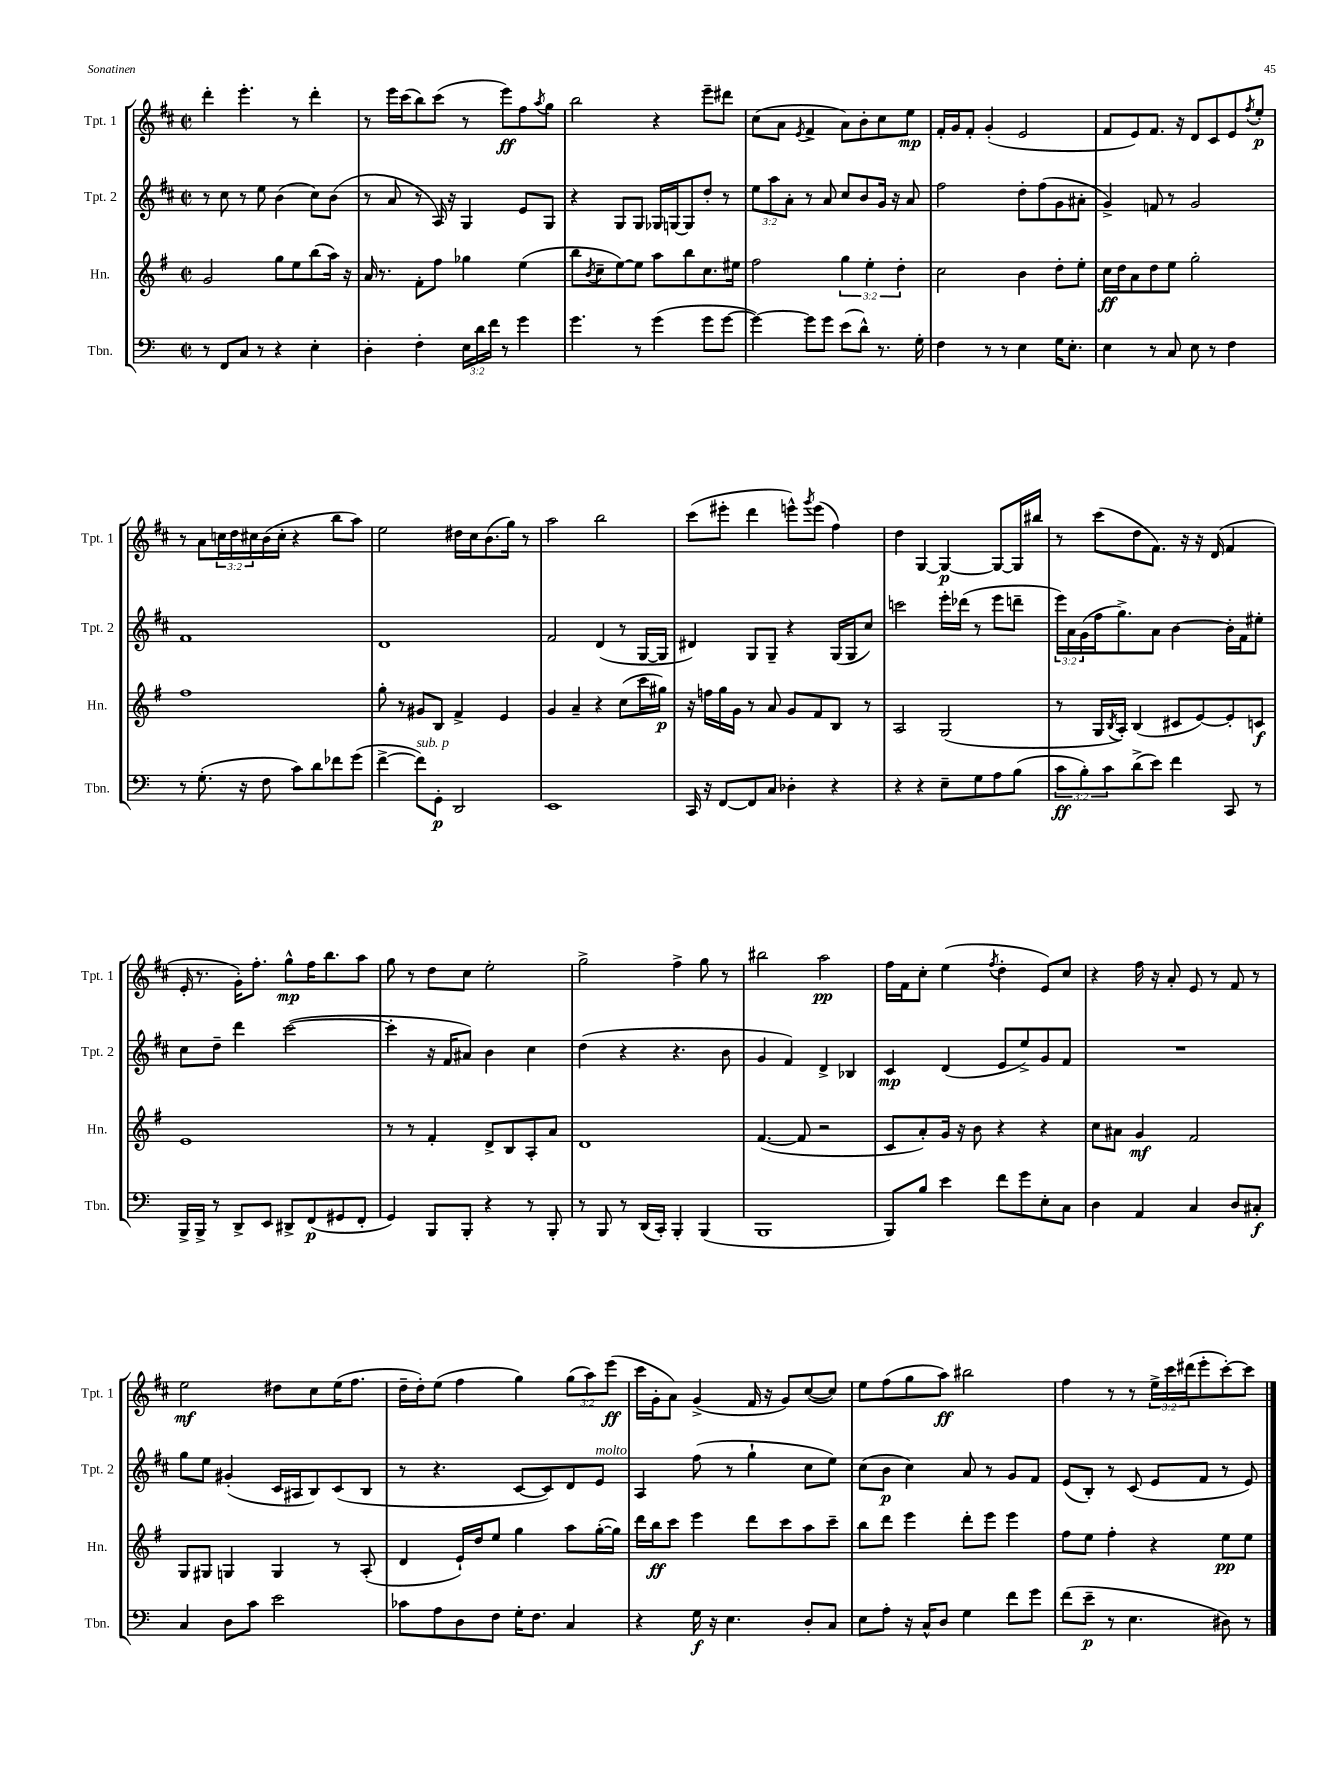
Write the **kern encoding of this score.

**kern	**kern	**kern	**kern
*staff4	*staff3	*staff2	*staff1
*clefF4	*clefG2	*clefG2	*clefG2
*k[]	*k[f#]	*k[f#c#]	*k[f#c#]
*M2/2	*M2/2	*M2/2	*M2/2
*met(c|)	*met(c|)	*met(c|)	*met(c|)
8r	2g/	8r	4ddd'\
8FF/L	.	8cc#\	.
8C/J	.	8r	4.eee'\
8r	.	8ee\	.
4r	8gg\L	(4b\	.
.	8ee\	.	8r
4E'\	(8bb\	8cc#\L)	4ddd'\
.	16aa\Jk)	(8b\J	.
.	16r	.	.
=	=	=	=
4D'\	16a/	8r	8r
.	8.r	.	.
.	.	8a/	16eee\LL
.	.	.	(16ccc#\J
4F'\	8f#'\L	8r	8bb\)
.	8ff#\J	16A/)	(8ccc#\J
.	.	16r	.
24E\LL	4gg-\	4G/	8r
24d\	.	.	.
24f\JJ	.	.	.
8r	.	.	8eee\L)
4g\	(4ee\	8e/L	8ff#\
.	.	.	8qaa/
.	.	8G/J	8gg\J
=	=	=	=
4.g\	8bb\L	4r	2bb\
.	8qb/	.	.
.	8cc~\	.	.
.	[8ee\)	8G/L	.
8r	8ee\]J	8G/J	.
(4g\	8aa\L	16G-/LL	4r
.	.	[16G/J	.
.	8bb\	8G/]	.
8g\L	8.cc\	8dd'/J	8eee~\L
[8g\J	.	8r	8ddd#\J
.	16ee#\Jk	.	.
=	=	=	=
4g\_)	2ff#\	12ee\L	(8cc#\L
.	.	12aa\	.
.	.	.	8a\J
.	.	12a'\J	.
.	.	.	8qe/
8g\]L	.	8r	4f#^/
8g\J	.	8a/	.
(8e\L	6gg\	8cc#/L	8a\L)
8d^^\J)	.	8b/	8b'\
.	6ee'\	.	.
8.r	.	16g/Jk	8cc#\
.	.	16r	.
.	6dd'\	.	.
.	.	8a/	8ee\J
16G'\	.	.	.
=	=	=	=
4F\	2cc\	2ff#\	16f#'/LL
.	.	.	16g/J
.	.	.	8f#'/J
8r	.	.	(4g'/
8r	.	.	.
4E\	4b\	8dd'\L	2e/
.	.	(8ff#\	.
16G\LK	8dd'\L	8g\	.
8.E'\J	.	.	.
.	8ee'\J	8a#'\J	.
=	=	=	=
4E\	16cc\LL	4g^/)	8f#/L
.	16dd\J	.	.
.	8a\	.	8e/)
8r	8dd\	8f/	8.f#/J
8C/	8ee\J	8r	.
.	.	.	16r
8E\	2gg'\	2g/	8d/L
8r	.	.	8c#/
4F\	.	.	8e/
.	.	.	8qff#/
.	.	.	8ee'/J
=	=	=	=
8r	1ff#	1f#	8r
(8.G'\	.	.	8a\L
.	.	.	24cc\L
.	.	.	24dd\
16r	.	.	.
.	.	.	24cc#\
8F\	.	.	(16b\
.	.	.	16cc#'\JJ
8c\L)	.	.	4r
8d\	.	.	.
8f-\	.	.	8bb\L
(8g\J	.	.	8aa\J)
=	=	=	=
[4f^\	8gg'\	1d	2ee\
.	8r	.	.
8f\]L)	8g#/L	.	.
8GG'\J	8B/J	.	.
2DD/	4f#^/	.	16dd#\LL
.	.	.	16cc#\J
.	.	.	(8.b\
.	4e/	.	.
.	.	.	16gg\Jk)
.	.	.	8r
=	=	=	=
1EE	4g/	2f#/	2aa\
.	4a~/	.	.
.	4r	(4d/	2bb\
.	(8cc\L	8r	.
.	16ccc\L	[16G/LL	.
.	16gg#\JJ)	16G/]JJ	.
=	=	=	=
16CC/	16r	4d#/)	(8ccc#\L
16r	16ff\LL	.	.
[8FF/L	16gg\	.	8eee#'\J
.	16g\JJ	.	.
8FF/]	8r	8G/L	4ddd\
8C/J	8a/	8G~/J	.
4D-'\	8g/L	4r	8eee^^\L)
.	.	.	8qggg/
.	8f#/	.	(8eee\J
4r	8B/J	(16G/LL	4ff#\)
.	.	16G/J	.
.	8r	8cc#/J)	.
=	=	=	=
4r	2A/	2ccc\	4dd\
4r	.	.	[4G/
8E~\L	(2G/	16eee'\LL	4G/_
.	.	(16ddd-\JJ	.
8G\	.	8r	.
8A\	.	8eee\L	8G/_L
(8B\J	.	8ddd~\J	16G/]L
.	.	.	16bb#/JJ
=	=	=	=
12c\L	8r	24eee\LL)	8r
.	.	24a\	.
12B'\)	.	(24g\	.
.	16G/LL	16ff#\J	(8ccc#\L
12c\	.	.	.
.	8qB/	.	.
.	16A'/JJ)	8.gg^\)	.
(8d^\	(4B/	.	8dd\
8e\J)	.	8a\J	8.f#\J)
4f\	8c#/L	[4b\	.
.	.	.	16r
.	[8e/)	.	16r
.	.	.	(16d/
8CC/	8e'/]	16b'\]LL	4f#/
.	.	16f#\J	.
8r	8c/J	8ee#'\J	.
=	=	=	=
16BBB^/LL	1e	8cc#\L	16e'/
16BBB^/JJ	.	.	8.r
8r	.	8dd~\J	.
8DD^/L	.	4ddd\	16g'\LK)
.	.	.	8.ff#'\J
8EE/J	.	.	.
8DD#^/L	.	([2ccc#\	8gg^^\L
(8FF/	.	.	16ff#\K
.	.	.	8.bb\
8GG#/	.	.	.
8FF'/J	.	.	8aa\J
=	=	=	=
4GG/)	8r	4ccc#'\]	8gg\
.	8r	.	8r
8BBB/L	4f#'/	16r	8dd\L
.	.	16f#/LK	.
8BBB'/J	.	8a#/J)	8cc#\J
4r	8d^/L	4b\	2ee'\
.	8B/	.	.
8r	8A'/	4cc#\	.
8BBB'/	8a/J	.	.
=	=	=	=
8r	1d	(4dd\	2gg^\
8BBB/	.	.	.
8r	.	4r	.
(16DD/LL	.	.	.
16CC'/JJ)	.	.	.
4BBB'/	.	4.r	4ff#^\
(4BBB/	.	.	8gg\
.	.	8b\	8r
=	=	=	=
1BBB	([4.f#/	4g/	2bb#\
.	.	4f#/)	.
.	8f#/]	.	.
.	2r	4d^/	2aa\
.	.	4B-/	.
=	=	=	=
8BBB/L)	8c/L	4c#/	16ff#\LL
.	.	.	16f#\J
8B/J	8a'/)	.	8cc#'\J
4e\	16g/Jk	(4d/	(4ee\
.	16r	.	.
.	8b\	.	.
.	.	.	8qff#/
8f\L	4r	8e/L	4dd'\
8g\	.	8ee^/)	.
8E'\	4r	8g/	8e/L)
8C\J	.	8f#/J	8cc#/J
=	=	=	=
4D\	8cc\L	1r	4r
.	8a#\J	.	.
4AA/	4g/	.	16ff#\
.	.	.	16r
.	.	.	8a'/
4C/	2f#/	.	8e/
.	.	.	8r
8D/L	.	.	8f#/
8C#'/J	.	.	8r
=	=	=	=
4C/	8G/L	8gg\L	2ee\
.	8G#/J	8ee\J	.
8D\L	4G/	(4g#'/	.
8c\J	.	.	.
2e\	4G/	16c#/LL	8dd#\L
.	.	16A#/J	.
.	.	8B/)	8cc#\
.	8r	(8c#/	(16ee\K
.	.	.	8.ff#\J
.	(8A'/	8B/J	.
=	=	=	=
8c-\L	4d/	8r	16dd~\LL
.	.	.	16dd'\J)
8A\	.	4.r	(8ee\J
8D\	16e`/LL)	.	4ff#\
.	16dd/J	.	.
8F\J	8ee/J	.	.
16G'\LK	4gg\	[8c#/L	4gg\)
8.F\J	.	.	.
.	.	8c#/])	.
4C/	8aa\L	8d/	(12gg\L
.	.	.	12aa\)
.	([16gg'\L	8e/J	.
.	.	.	(12eee\J
.	16gg\]JJ)	.	.
=	=	=	=
4r	16ddd\LL	4A/	16ccc#\LL
.	16bb\J	.	16g'\J
.	8ccc\J	.	8a\J)
16G\	4eee\	(8ff#\	(4g^/
16r	.	.	.
4.E\	.	8r	.
.	8ddd\L	4gg`\	16f#/
.	.	.	16r
.	8ccc\	.	8g/L)
8D'/L	8aa\	8cc#\L	([8cc#/
8C/J	8ccc~\J	8ee\J)	8cc#/]J)
=	=	=	=
8E\L	8bb\L	(8cc#\L	8ee\L
8A'\J	8ddd\J	8b\J	(8ff#\
16r	4eee\	4cc#\)	8gg\
16C^^/LK	.	.	.
8D/J	.	.	8aa\J)
4G\	8ddd'\L	8a/	2bb#\
.	8eee\J	8r	.
8f\L	4eee\	8g/L	.
8g\J	.	8f#/J	.
=	=	=	=
(8f\L	8ff#\L	(8e/L	4ff#\
8e~\J	8ee\J	8B'/J)	.
8r	4ff#'\	8r	8r
4.E\	.	(8c#/	8r
.	4r	8e/L	24ee^\LL
.	.	.	24ccc#\
.	.	.	(24ddd#\J
.	.	8f#/J	8eee'\
8D#\)	8ee\L	8r	[8ccc#'\)
8r	8ee\J	8e/)	8ccc#\]J
==	==	==	==
*-	*-	*-	*-
